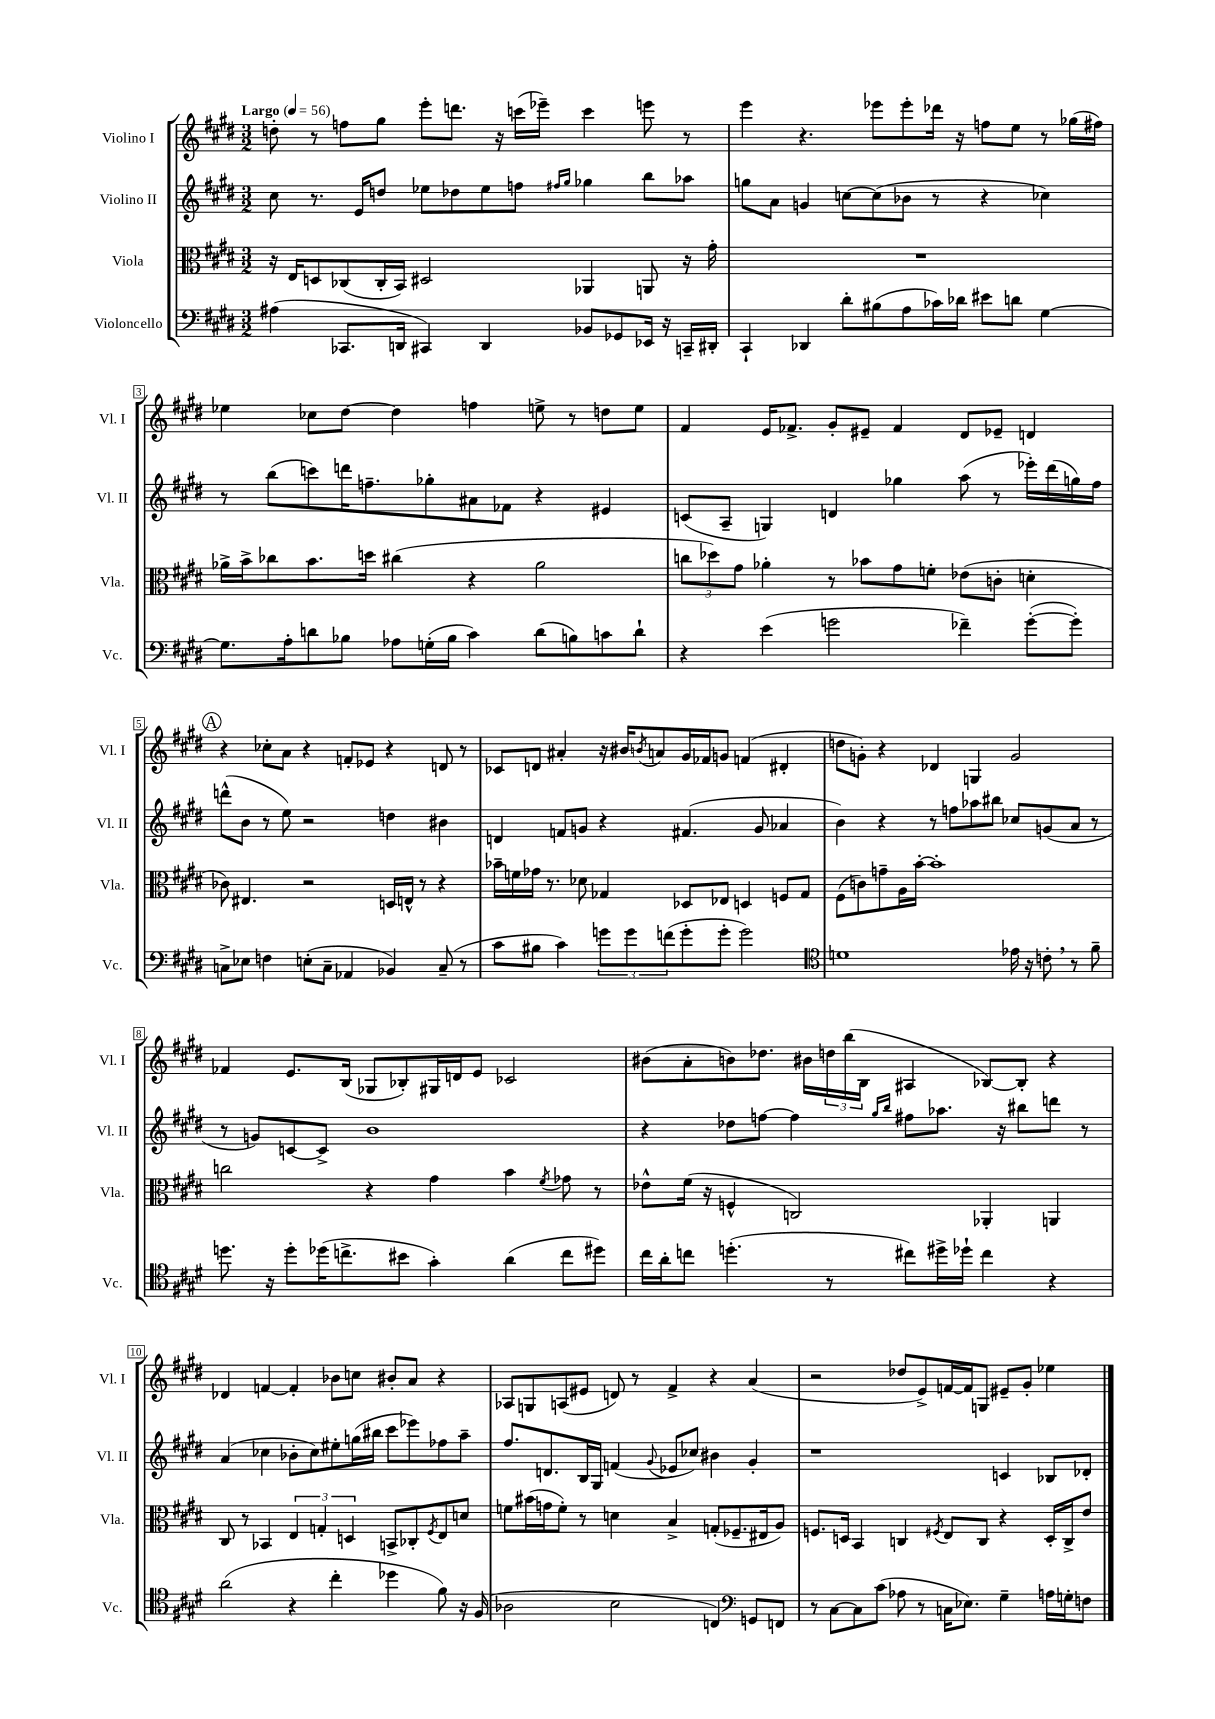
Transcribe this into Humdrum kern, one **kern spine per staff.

**kern	**kern	**kern	**kern
*staff4	*staff3	*staff2	*staff1
*clefF4	*clefC3	*clefG2	*clefG2
*k[f#c#g#d#]	*k[f#c#g#d#]	*k[f#c#g#d#]	*k[f#c#g#d#]
*M3/2	*M3/2	*M3/2	*M3/2
*MM56	*MM56	*MM56	*MM56
(4A#	16r	8cc#	8dd'
.	16E	.	.
.	8D	8.r	8r
8.CC-	(8C-	.	8ff
.	.	16e	.
.	16C-'	8dd	8gg#
16DD	16BB)	.	.
4CC#)	2D#	8ee-	8eee'
.	.	8dd-	8.ddd
4DD	.	8ee-	.
.	.	.	16r
.	.	8ff	(16ccc
.	.	.	16eee-~)
.	.	16qqff#	.
.	.	16qqgg#	.
8BB-	4AA-	4gg-	4ccc
8GG-	.	.	.
16EE-	8AA	8bb	8eee
16r	.	.	.
16CC~	16r	8aa-	8r
16DD#'	16g#'	.	.
=	=	=	=
4CC#`	1.r	8gg	4eee
.	.	8a	.
4DD-	.	4g	4.r
8d#'	.	[8cc	.
(8B#	.	(8cc]	8eee-
8A	.	8b-	8eee-'
16c-)	.	8r	16ddd-
16d-	.	.	16r
8e#	.	4r	8ff
8d	.	.	8ee
[4G#	.	4cc-)	8r
.	.	.	(16gg-
.	.	.	16ff#)
=	=	=	=
8.G#]	16a-^	8r	4ee-
.	16b^	.	.
.	8cc-	(8bb	.
16A'	.	.	.
8d	8.b	8ccc)	8cc-
8B-	.	16ddd	[8dd#
.	16dd	8.ff~	.
8A-	(4cc#	.	4dd#]
(16G'	.	8gg-'	.
16B-	.	.	.
4c#)	4r	8a#	4ff
.	.	8f-	.
(8d	2a-	4r	8ee^
8B)	.	.	8r
8c	.	4e#	8dd
8d`	.	.	8ee
=	=	=	=
4r	12cc	(8c	4f#
.	12dd-)	.	.
.	.	8A~	.
.	12g#	.	.
(4e	4a-'	4G)	16e
.	.	.	8.f-^
2g	8r	4d	8g#'
.	8b-	.	8e#~
.	8g#	4gg-	4f-
.	8f'	.	.
4f-~)	(8e-	(8aa	8d#
.	8c'	8r	8e-~
([8g'	4d'	16eee-')	4d
.	.	(16ddd#	.
8g'])	.	16gg)	.
.	.	16ff#	.
=	=	=	=
8C^	8c-)	(8ddd^^	4r
8E-	4.E#	8b	.
4F	.	8r	8cc-'
.	.	8ee)	8a
(8E'	2r	2r	4r
8C~	.	.	.
4AA-	.	.	8f'
.	.	.	8e-
4BB-)	16D	4dd	4r
.	16E^^	.	.
.	8r	.	.
(8C~	4r	4b#	8d
8r	.	.	8r
=	=	=	=
8c#	16b-~	4d	8c-
.	16f	.	.
8B#	16g-	.	8d
.	8.r	.	.
4c#)	.	8f	4a#'
.	8d-	8g	.
12g	4G-	4r	16r
.	.	.	16b#
12g	.	.	.
.	.	.	8qb
.	.	.	8a
(12f	.	.	.
8g'	8D-	(4.f#	16g#
.	.	.	16f-
8g'	8E-	.	8g
2g)	4D	.	(4f
.	.	8g	.
.	8F	4a-	4d#'
.	8G-	.	.
=	=	=	=
*clefC4	*	*	*
1d	(8F#	4b)	8dd
.	8c)	.	8g')
.	8g~	4r	4r
.	16A	.	.
.	[16b'	.	.
.	1b']	8r	4d-
.	.	8ff	.
.	.	8aa-	4G
.	.	8bb#	.
16e-	.	8cc-	2g
16r	.	.	.
8c'	.	(8g	.
8r	.	8a	.
8f#~	.	8r	.
=	=	=	=
8.dd	2cc	8r	4f-
.	.	8g)	.
16r	.	.	.
8dd'	.	[8c	8.e
(16dd-	.	8c^]	.
8.cc^	.	.	(16B
.	4r	1b	8G-
8b#	.	.	8B-')
4g#')	4g#	.	16G#
.	.	.	16d
.	.	.	8e
(4a	4b	.	2c-
.	8qf#	.	.
8cc	8g-	.	.
8dd#)	8r	.	.
=	=	=	=
16cc#	8e-^^	4r	(8b#
16a'	.	.	.
8cc	(16f#	.	8a'
.	16r	.	.
(4.dd'	4F^^	8dd-	8b)
.	.	[8ff	8.dd-
.	2C)	4ff]	.
.	.	.	16b#
8r	.	.	24dd
.	.	.	(24bb
.	.	.	24B
.	.	16qqgg#	.
.	.	16qqbb	.
8cc#)	.	8ff#	4A#
16dd#^	.	8.aa-	.
16dd-`	.	.	.
4cc#	4AA-'	.	[8B-)
.	.	16r	.
.	.	8bb#	8B-']
4r	4AA	8ddd	4r
.	.	8r	.
=	=	=	=
(2a	8C#	(4a	4d-
.	8r	.	.
.	4BB-	4cc-	[4f
4r	6E	8b-'	4f']
.	.	8cc-)	.
.	6G'	.	.
4cc#'	.	8ee#'	8b-
.	6D	.	.
.	.	(16gg	8cc
.	.	16bb#	.
4dd-	8BB^	8ccc#	8b#'
.	8C-'	8eee-)	8a
.	8qF#	.	.
8f#)	8E	8ff-	4r
16r	8d	8aa~	.
(16F#	.	.	.
=	=	=	=
2A-	8f	8.ff#	8A-
.	(16b#	.	8G
.	16g	8.d	.
.	8f')	.	(8A
.	8r	16B	8e#
.	.	16G#	.
2B	4d	(4f	8d)
.	.	.	8r
.	.	8qqg#	.
.	4B^	8e-	4f#^
.	.	8cc-)	.
4C)	(8G'	4b#	4r
.	8.F-~	.	.
*clefF4	*	*	*
8GG	.	4g#'	(4a
.	16E#	.	.
8FF	8A)	.	.
=	=	=	=
8r	8.F	1r	2r
[8C#	.	.	.
.	16D	.	.
8C#]	4BB	.	.
(8c#	.	.	.
8A-	4C	.	8dd-
8r	.	.	8e^)
.	8qF#	.	.
16C	8E	.	[16f
8.E-)	.	.	16f]
.	8C	.	8G
4G#~	4r	4c	8e#~
.	.	.	8g#'
16A	16D'	8B-	4ee-
16G'	16C^	.	.
8F	8e	8d-'	.
==	==	==	==
*-	*-	*-	*-
